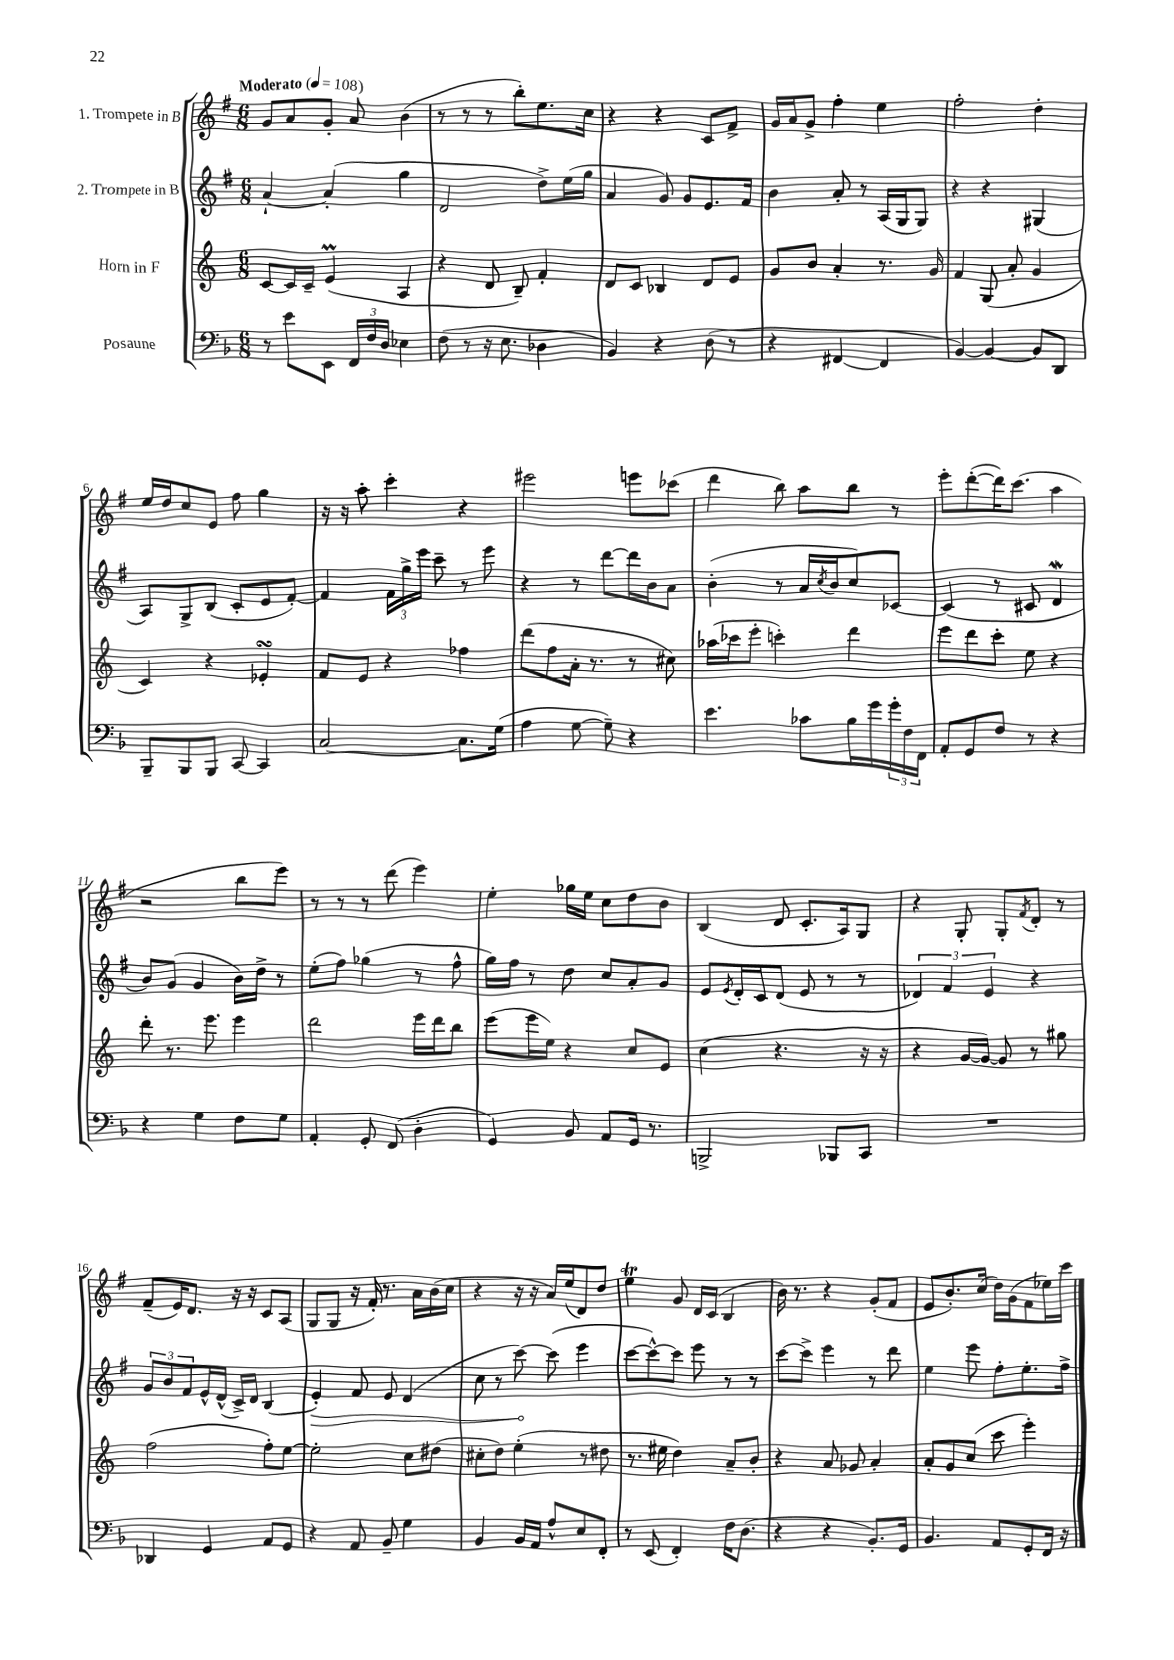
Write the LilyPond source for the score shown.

<<
\new StaffGroup <<
\new Staff = "s0" \with { instrumentName = "1. Trompete in B" } {
    \clef treble \key g \major \numericTimeSignature \time 6/8 \tempo "Moderato" 4 = 108
    g'8 a'8 g'8-. a'8 b'4( |
    r8 r8 r8 b''8-.) e''8. c''16 |
    r4 r4 c'8 fis'8-> |
    g'16 a'16 g'8-> fis''4-. e''4 |
    fis''2-. d''4-. |
    e''16 d''16 c''8 e'8 fis''8 g''4 |
    r16 r16 a''8-. c'''4-. r4 |
    eis'''2 e'''8 ces'''8( |
    d'''4 b''8) a''8 b''8 r8 |
    e'''8-. d'''8~-.( d'''16) c'''8.( a''4 |
    r2 b''8 e'''8) |
    r8 r8 r8 d'''8( e'''4) |
    e''4-. ges''16 e''16 c''8 d''8 b'8 |
    b4( d'8 c'8.-. a16) g8 |
    r4 g8-. g8-. \acciaccatura { fis'8 } d'8-. r8 |
    fis'8--( e'16) d'8. r16 r16 c'8 a8( |
    g8 g8 r16 fis'16-.) r8. a'16 b'16( c''16 |
    r4 r16 r16 a'16) e''16( d'8) d''8 |
    e''4\trill g'8 d'16 c'16( b4 |
    b'16) r8. r4 g'8-.( fis'8 |
    e'8 b'8.-.) c''16( d''16) g'16( fis'8 ees''16) c'''16 \bar "|." |
}
\new Staff = "s1" \with { instrumentName = "2. Trompete in B" } {
    \clef treble \key g \major \numericTimeSignature \time 6/8
    a'4~-! a'4-.( g''4 |
    d'2 d''8->) e''16( g''16 |
    a'4 g'8) g'8 e'8. fis'16 |
    b'4 a'8-. r8 a16( g16 g8) |
    r4 r4 gis4( |
    a8) g8-> b8( c'8-. e'8 fis'8~-.) |
    fis'4 \tuplet 3/2 { fis'16 g''16-> e'''16 } c'''8-- r8 e'''8 |
    r4 r8 d'''8~ d'''16 b'16 a'8 |
    b'4-.( r8 a'16 \acciaccatura { c''8 } b'16 c''8) ces'8~ |
    ces'4( r8 cis'8 d'4\mordent |
    b'8) g'8( g'4 b'16) d''16-> r8 |
    e''8-.( fis''8) ges''4( r8 fis''8-^ |
    g''16) fis''16 r8 d''8 c''8 a'8-. g'8 |
    e'8 \acciaccatura { e'8 } d'16-. c'16 d'8( e'8 r8 r8 |
    \tuplet 3/2 { des'4) fis'4 e'4 } r4 |
    \tuplet 3/2 { g'8 b'8 fis'8 } e'16-^ d'16-^( c'16->) d'16 b4( |
    \once \override Hairpin.circled-tip = ##t e'4-.\>) fis'8 e'8 d'4( |
    c''8 r8 c'''8~\!) c'''8( e'''4 |
    c'''8~ c'''8~-^) c'''8 e'''8 r8 r8 |
    c'''8~ c'''8-> e'''4 r8 d'''8 |
    e''4 e'''8 fis''8-. e''8.-. fis''16-> \bar "|." |
}
\new Staff = "s2" \with { instrumentName = "Horn in F" } {
    \clef treble \key c \major \numericTimeSignature \time 6/8
    c'8~ c'16 c'16-- e'4\prall( a4 |
    r4 d'8 b8--) f'4-. |
    d'8 c'8 bes4 d'8 e'8 |
    g'8 b'8 a'4-. r8. g'16 |
    f'4 g8( a'8-. g'4 |
    c'4) r4 ees'4-.\turn |
    f'8 e'8 r4 fes''4 |
    d'''8( f''8 a'16-. r8. r8 cis''8) |
    aes''16( ces'''16 e'''8-. c'''4-.) d'''4 |
    e'''8 d'''8 c'''8-. e''8 r4 |
    d'''8-. r8. e'''8. e'''4 |
    d'''2 e'''16 d'''16 b''8 |
    e'''8( e'''16 e''16) r4 c''8 e'8 |
    c''4( r4. r16 r16 |
    r4 g'16~ g'16~) g'8 r8 gis''8 |
    f''2( f''8-.) e''8~ |
    e''2-. c''8 dis''8( |
    cis''8-. d''8) e''4-.( r8 dis''8 |
    r8. eis''16 d''4) a'8-- b'8-. |
    r4 a'8 ges'8 a'4-. |
    a'8-. g'8 c''8( c'''8 e'''4-.) \bar "|." |
}
\new Staff = "s3" \with { instrumentName = "Posaune" } {
    \clef bass \key f \major \numericTimeSignature \time 6/8
    r8 e'8 e,8 \tuplet 3/2 { f,16 f16 d16 } ees4 |
    f8( r8 r16 e8. des4 |
    bes,4) r4 d8( r8 |
    r4 fis,4~ fis,4 |
    bes,4~) bes,4~ bes,8 d,8 |
    bes,,8-- bes,,8 bes,,8 c,8~ c,4 |
    c2~ c8. g16( |
    a4 g8~ g8--) r4 |
    e'4. ces'8 bes16 g'16 \tuplet 3/2 { g'16-. f16 f,16 } |
    a,8-. g,8 f8 r8 r4 |
    r4 g4 f8 g8 |
    a,4-. g,8-. f,8( d4-. |
    g,4) bes,8 a,8 g,16 r8. |
    b,,2-> bes,,8 c,8 |
    R2. |
    des,4 g,4 a,8 g,8 |
    r4 a,8 bes,8-- g4 |
    bes,4 bes,16 a,16 a8-^ e8 f,8-. |
    r8 e,8( f,4-.) f16 d8.( |
    r4 r4 bes,8.-.) g,16 |
    bes,4. a,8 g,8-. f,16 r16 \bar "|." |
}
>>
>>
